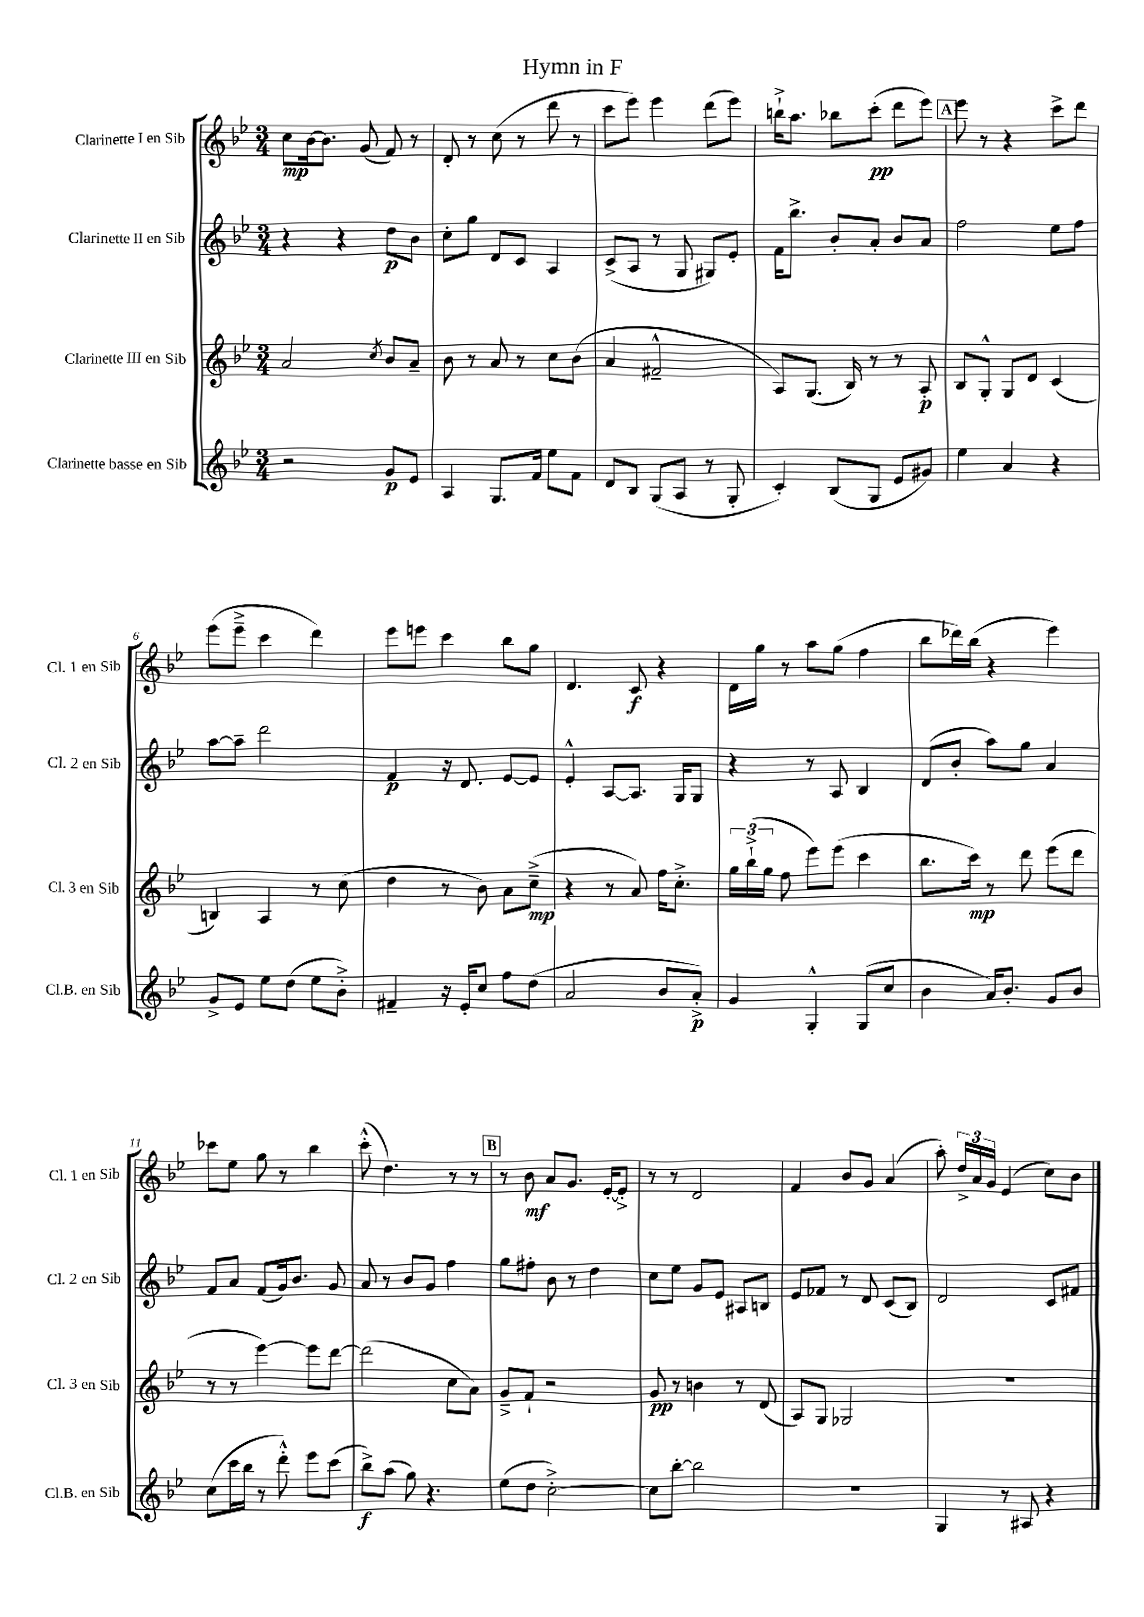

**kern	**kern	**kern	**kern
*staff4	*staff3	*staff2	*staff1
*clefG2	*clefG2	*clefG2	*clefG2
*k[b-e-]	*k[b-e-]	*k[b-e-]	*k[b-e-]
*M3/4	*M3/4	*M3/4	*M3/4
2r	2a/	4r	8cc\L
.	.	.	[16b-\k
.	.	.	8.b-\]J
.	.	4r	.
.	.	.	(8g/
.	8qcc/	.	.
8g/L	8b-/L	8dd\L	8f/)
8e-/J	8a~/J	8b-\J	8r
=	=	=	=
4A/	8b-\	8cc'\L	8d'/
.	8r	8gg\J	8r
8.G/L	8a/	8d/L	(8cc\
.	8r	8c/J	8r
16f/Jk	.	.	.
8ee-\L	8cc\L	4A/	8ddd\
8f\J	(8b-\J	.	8r
=	=	=	=
8d/L	4a/	(8c^/L	8ccc\L
8B-/J	.	8A/J	8eee-\J)
(8G/L	2f#~^^/	8r	4eee-\
8A/J	.	8G/	.
8r	.	8G#/L)	(8ddd\L
8G'/	.	8e-'/J	8eee-\J)
=	=	=	=
4c'/)	8A/L)	16f\LK	16bb`^\LK
.	.	8.bb-^\J	8.aa\J
.	(8.G/J	.	.
(8B-/L	.	8b-'/L	8bb-\L
.	16B-/)	.	.
8G/J	8r	8a'/J	(8ccc'\J
8e-/L	8r	8b-/L	8ddd\L
8g#/J)	8A'/	8a/J	8eee-\J)
=	=	=	=
4ee-\	8B-/L	2ff\	8eee-\
.	8G'^^/J	.	8r
4a/	8G/L	.	4r
.	8d/J	.	.
4r	(4c/	8ee-\L	8ccc^\L
.	.	8ff\J	8ddd\J
=	=	=	=
8g^/L	4B/)	[8aa\L	(8eee-\L
8e-/J	.	8aa~\]J	8eee-~^\J
8ee-\L	4A/	2ddd\	4ccc\
(8dd\J	.	.	.
8ee-\L	8r	.	4ddd\)
8b-'^\J)	(8cc\	.	.
=	=	=	=
4f#~/	4dd\	4f/	8eee-\L
.	.	.	8eee\J
16r	8r	16r	4ccc\
16e-'/LK	.	8.d/	.
8cc/J	8b-\)	.	.
8ff\L	8a\L	[8e-/L	8bb-\L
(8dd\J	(8cc~^\J	8e-/]J	8gg\J
=	=	=	=
2a/	4r	4e-'^^/	4.d/
.	8r	[8A/L	.
.	8a/)	8.A/]J	8c/
8b-/L	16ff\LK	.	4r
.	8.cc'^\J	16G/LK	.
8a'^/J)	.	8G/J	.
=	=	=	=
4g/	24gg\LL	4r	16d\LL
.	(24bb-`^\	.	.
.	.	.	16gg\JJ
.	24gg\JJ	.	.
.	8ff\	.	8r
4G'^^/	8eee-\L)	8r	8aa\L
.	(8eee-\J	8A/	(8gg\J
(8G/L	4ccc\	4B-/	4ff\
8cc/J	.	.	.
=	=	=	=
4b-\	8.bb-\L	(8d/L	8bb-\L
.	.	8b-'/J	16ddd-\L)
.	16ccc\Jk)	.	(16bb-\JJ
16a/LK)	8r	8aa\L)	4r
8.b-'/J	.	.	.
.	8ddd\	8gg\J	.
8g/L	(8eee-\L	4a/	4eee-\)
8b-/J	8ddd\J	.	.
=	=	=	=
(8cc\L	8r	8f/L	8ccc-\L
16ccc\L	8r	8a/J	8ee-\J
16bb-\JJ	.	.	.
8r	[4eee-\)	(8f/L	8gg\
8ddd'^^\)	.	16g/k)	8r
.	.	8.b-/J	.
8eee-\L	8eee-\]L	.	4bb-\
(8ccc\J	[8ddd\J	8g/	.
=	=	=	=
8bb-^\L)	(2ddd\]	8a/	(8ccc'^^\
(8aa\J	.	8r	4.dd\)
8gg\)	.	8b-/L	.
4.r	.	8g/J	.
.	8cc\L	4ff\	8r
.	8a\J)	.	8r
=	=	=	=
(8ee-\L	8g~^/L	8gg\L	8r
8dd\J	8f`/J	8ff#'\J	8b-\
[2cc'^\)	2r	8b-\	8a/L
.	.	8r	8.g/J
.	.	4dd\	.
.	.	.	[16e-'/LK
.	.	.	8e-'^/]J
=	=	=	=
8cc\]L	8g/	8cc\L	8r
[8bb-'\J	8r	8ee-\J	8r
2bb-\]	4b\	8g/L	2d/
.	.	8e-/J	.
.	8r	8A#/L	.
.	(8d/	8B/J	.
=	=	=	=
2.r	8A/L)	8e-/L	4f/
.	8G/J	8f-/J	.
.	2G-/	8r	8b-/L
.	.	8d/	8g/J
.	.	(8c/L	(4a/
.	.	8B-/J)	.
=	=	=	=
4G/	2.r	2d/	8aa'\)
.	.	.	24dd^/LL
.	.	.	24a/
.	.	.	24g/JJ
8r	.	.	(4e-/
8A#/	.	.	.
4r	.	8c/L	8cc\L)
.	.	8f#/J	8b-\J
==	==	==	==
*-	*-	*-	*-
